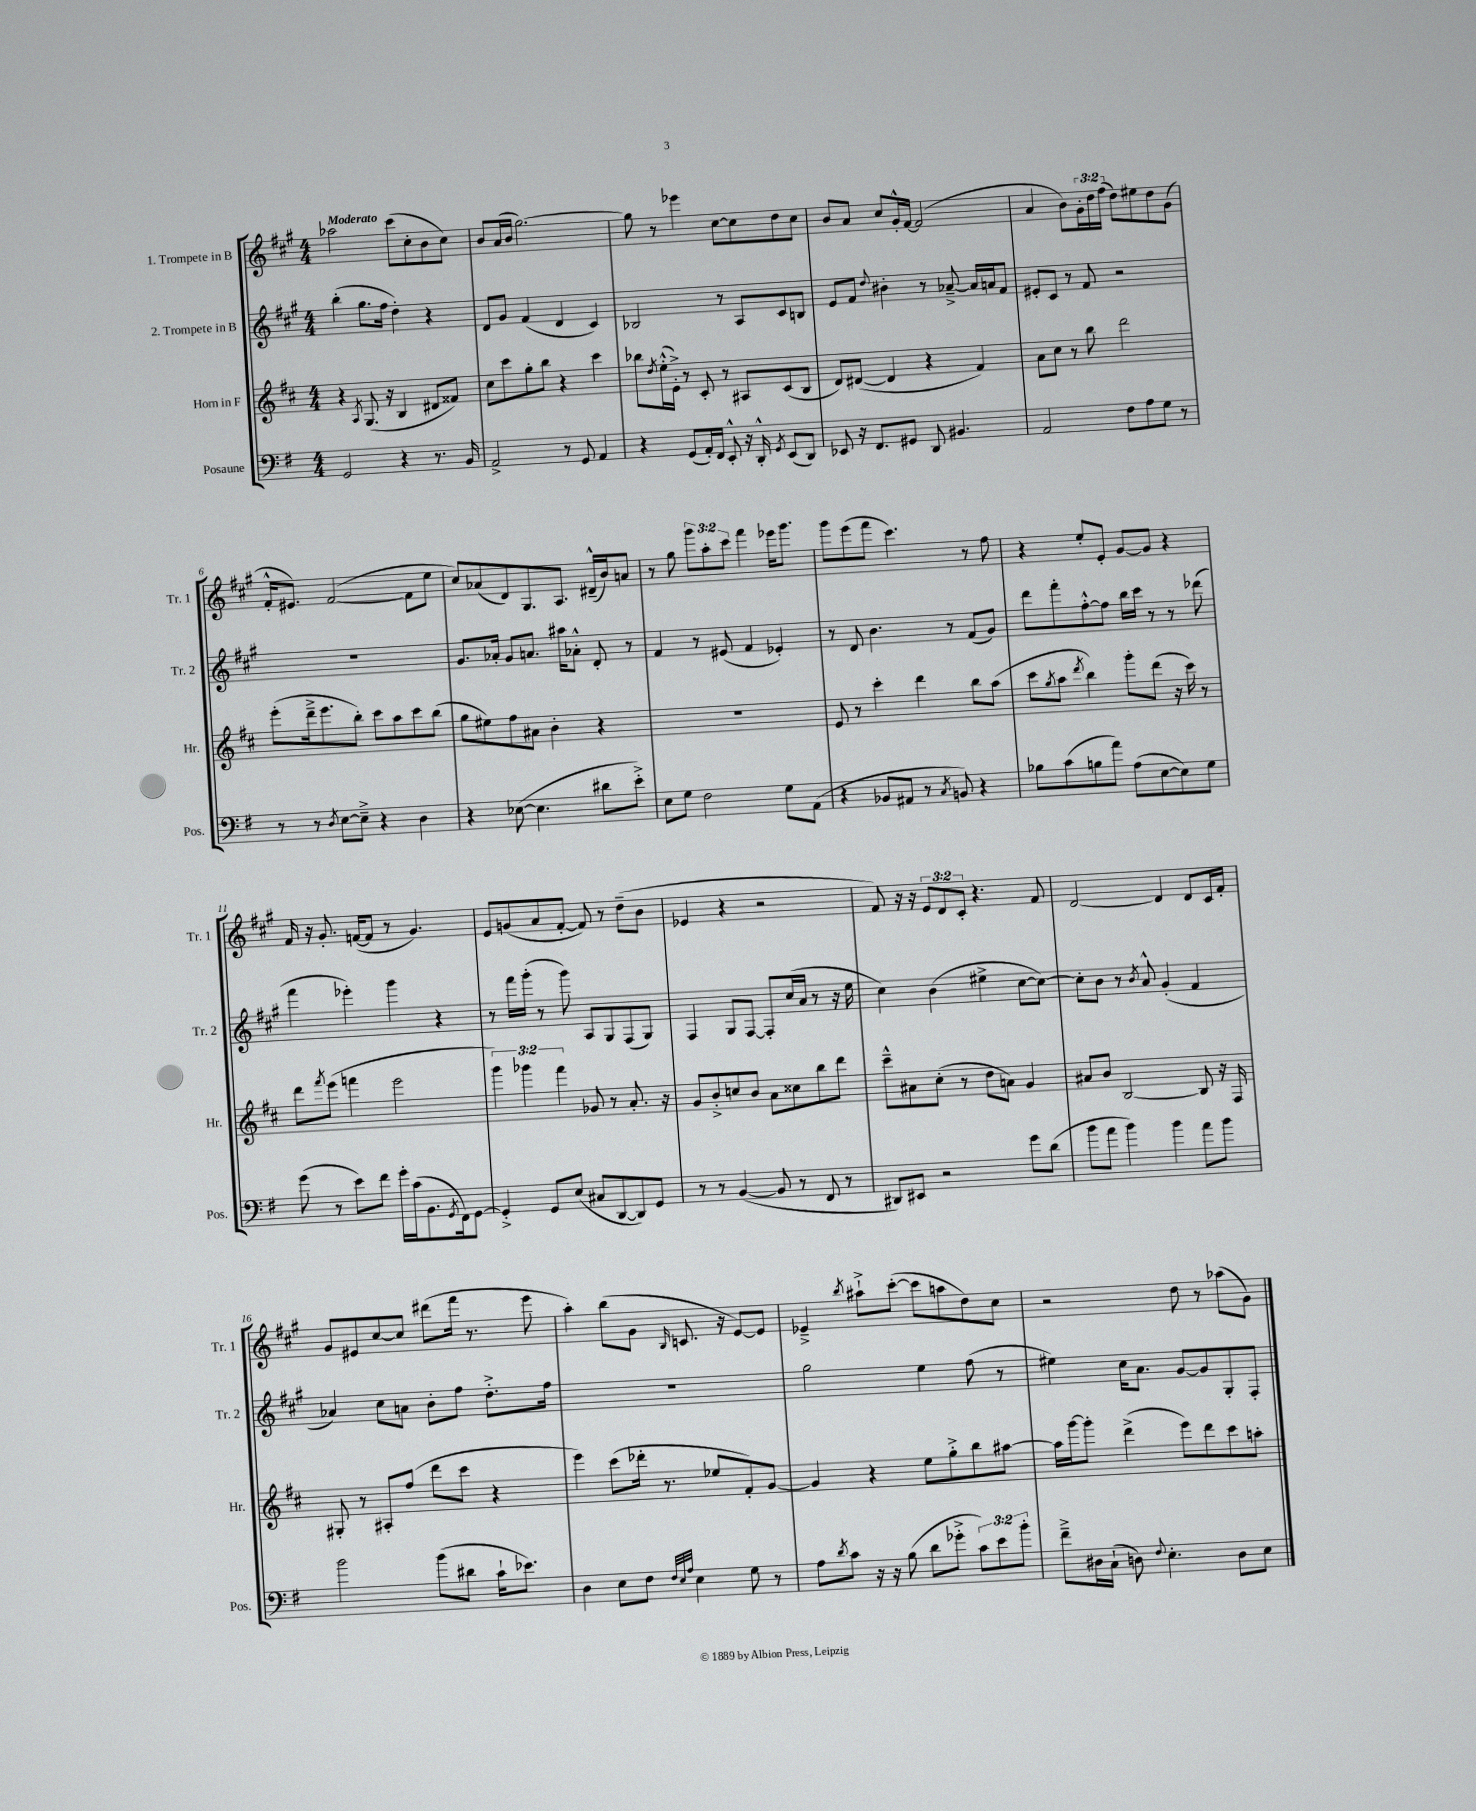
<<
\new StaffGroup <<
\new Staff = "s0" \with { instrumentName = "1. Trompete in B" shortInstrumentName = "Tr. 1" } {
    \clef treble \key a \major \numericTimeSignature \time 4/4 \override Staff.TupletNumber.text = #tuplet-number::calc-fraction-text \tempo "Moderato"
    aes''2 cis'''8( cis''8-. b'8 cis''8) |
    b'8 a'16( b'16 gis''2.~) |
    gis''8 r8 ees'''4 cis''8~ cis''8 d''8 cis''8 |
    b'8 a'8 cis''8 gis'16-.-^ fis'16~ fis'2( |
    a'4 b'8) \tuplet 3/2 { gis'16-. d''16 fis''16( } d''8) eis''8 d''8 gis'8( |
    fis'16-.-^ eis'8.) fis'2~( fis'8 e''8 |
    cis''8) aes'8( d'8) gis8. a8. dis'16---^( b'16) a'8 |
    r8 gis''8 \tuplet 3/2 { gis'''8 a''8-. cis'''8 } fis'''4 ees'''16 gis'''8. |
    gis'''8 e'''8( fis'''8 cis'''4.) r8 fis''8 |
    r4 e''8-. e'8-. gis'8~ gis'8 r4 |
    fis'16 r16 gis'8.-. f'16~( f'8 r8 gis'4.) |
    e'8 g'8( a'8 fis'8~-. fis'8) r8 d''8--( b'8 |
    ees'4 r4 r2 |
    fis'8) r16 r16 \tuplet 3/2 { e'8 d'8 cis'8-. } r4. fis'8 |
    d'2~ d'4 d'8 cis'16 fis'16-. |
    gis'8 eis'8 cis''8~ cis''8 dis'''8( fis'''16 r8. e'''8 |
    a''4-.) b''8( gis'8 \grace { b16 } c'8. r16 e'8~) e'8 |
    ees'4---> \acciaccatura { b''8 } ais''8-!-> cis'''8~-.( cis'''8 a''8 d''8) cis''8 |
    r2 d''8 r8 aes''8( gis'8) \bar "|." |
}
\new Staff = "s1" \with { instrumentName = "2. Trompete in B" shortInstrumentName = "Tr. 2" } {
    \clef treble \key a \major \numericTimeSignature \time 4/4
    b''4-.( gis''8. fis''16 d''4-.) r4 |
    d'8 gis'8 fis'4( d'4 cis'4) |
    bes2 r8 a8 cis'8 b8 |
    e'8 fis'8 \appoggiatura { d''8 } bis'4-. r8 aes'8~---> aes'16 a'16 fis'8 |
    eis'8-. cis'8 r8 fis'8 r2 |
    R1 |
    gis'8. aes'16-. gis'8 a'8. ais''16 aes'8-.-^ d'8-. r8 |
    fis'4 r8 eis'8( fis'4 ees'4-.) |
    r8 d'8 b'4. r8 fis'8( gis'8) |
    d'''8 fis'''8-. fis''8~-.-^ fis''8 b''16 cis'''16 r8 r8 des'''8( |
    fis'''4 ees'''4-.) gis'''4 r4 |
    r8 fis'''16 gis'''16-.( r8 gis'''8) a8 gis8 fis8( gis8) |
    fis4 gis8 fis8~ fis8-. cis''16( a'16 r8 r16 e''16 |
    cis''4) b'4( eis''4-> cis''8~ cis''8~) |
    cis''8-. b'8 r8 \acciaccatura { b'8 } a'8-^ gis'4-.( fis'4 |
    aes'4) cis''8 a'8 b'8-. fis''8 d''8.-.-> fis''16 |
    R1 |
    gis''2 e''4 fis''8( r8 |
    eis''4) cis''16 a'8. gis'8~ gis'8 gis8-. fis8-. \bar "|." |
}
\new Staff = "s2" \with { instrumentName = "Horn in F" shortInstrumentName = "Hr." } {
    \clef treble \key d \major \numericTimeSignature \time 4/4 \override Staff.TupletNumber.text = #tuplet-number::calc-fraction-text
    r4 \acciaccatura { a8 } g8.( r16 b4 dis'8 fisis'8) |
    cis''8 cis'''8 g''8-. b''8 r4 cis'''4 |
    bes''8 \acciaccatura { d''8 } e''16-.-^( e'16-.->) r8 cis'8-. r8 ais8 cis'8( b8 |
    d'8) dis'8~( dis'4 r4 fis'4) |
    a'8 cis''8 r8 b''8 d'''2 |
    e'''8-.( d'''16---> e'''8. b''8-.) cis'''8 a''8 cis'''8 b''8( |
    g''8 eis''8) fis''8 ais'8 b'4-. r4 |
    R1 |
    e'8 r8 cis'''4-. d'''4 b''8 a''8( |
    cis'''8 \acciaccatura { g''8 } a''8 \acciaccatura { d'''8 } b''4) g'''8-. d'''8( r16 cis'''16) r8 |
    d'''8 \acciaccatura { fis'''8 } e'''8( f'''4 e'''2 |
    \tuplet 3/2 { g'''4) ges'''4 fis'''4 } ges'8 r8 a'8.-. r16 |
    g'8 b'8-.-> c''8 b'8 a'8 cisis''8 b''8 d'''8 |
    cis'''8---^ ais'8 cis''8-.( r8 d''8 a'8) g'4 |
    ais'8 b'8 b2~ b8 r16 fis16 |
    gis8-. r8 ais8-. fis''8( d'''8 cis'''8 r4 |
    e'''4) cis'''8( des'''16-. r8. ees''8 fis'8-.) g'8~ |
    g'4 r4 e''8 g''8-.-> b''8 ais''8~ |
    ais''16 g'''16~ g'''8-. d'''4->( e'''8) d'''8 cis'''8 a''8-. \bar "|." |
}
\new Staff = "s3" \with { instrumentName = "Posaune" shortInstrumentName = "Pos." } {
    \clef bass \key g \major \numericTimeSignature \time 4/4 \override Staff.TupletNumber.text = #tuplet-number::calc-fraction-text
    g,2 r4 r8. b,16 |
    a,2-> r8 g,8 a,4 |
    r4 g,8( a,16-.) fis,16 e,8-.-^ r16 d,16-.-^ \acciaccatura { g,8 } e,8( d,8) |
    ees,8 r16 fis,8. gis,8 d,8 bis,4. |
    a,2 fis8 a8 g8 r8 |
    r8 r8 \acciaccatura { d8 } e8~ e8---> r4 d4 |
    r4 ees8~( ees4. dis'8 e'8-.->) |
    e8 g8 fis2 g8 a,8( |
    r4 bes,8 ais,8 r8 \acciaccatura { c8 } b,8) r4 |
    bes8 c'8( b8 a'8) a8( e8~ e8) g8 |
    g'8( r8 e'8) fis'8 g'16-. c'16( b,8. \acciaccatura { g,8 } fis,16) g,8~ |
    g,4-.-> g,8 e8( cis8 d,8~ d,8) g,8 |
    r8 r8 b,4~( b,8 r8 fis,8 r8 |
    dis,8) eis,8 r2 g'8 d'8( |
    b'8 a'8 b'4) b'4 a'8 b'8 |
    b'2 b'8( dis'8 c'16-! ees'8.) |
    d4 e8 fis8 \grace { fis32 e32 a32 } e4 g8 r8 |
    a8 \acciaccatura { d'8 } c'8 r16 r16 b8( d'8 ges'8-.-> \tuplet 3/2 { c'8) e'8 b'8-. } |
    fis'8---> dis16 c16-!( d8) \appoggiatura { fis8 } e4.-. d8 e8 \bar "|." |
}
>>
>>
